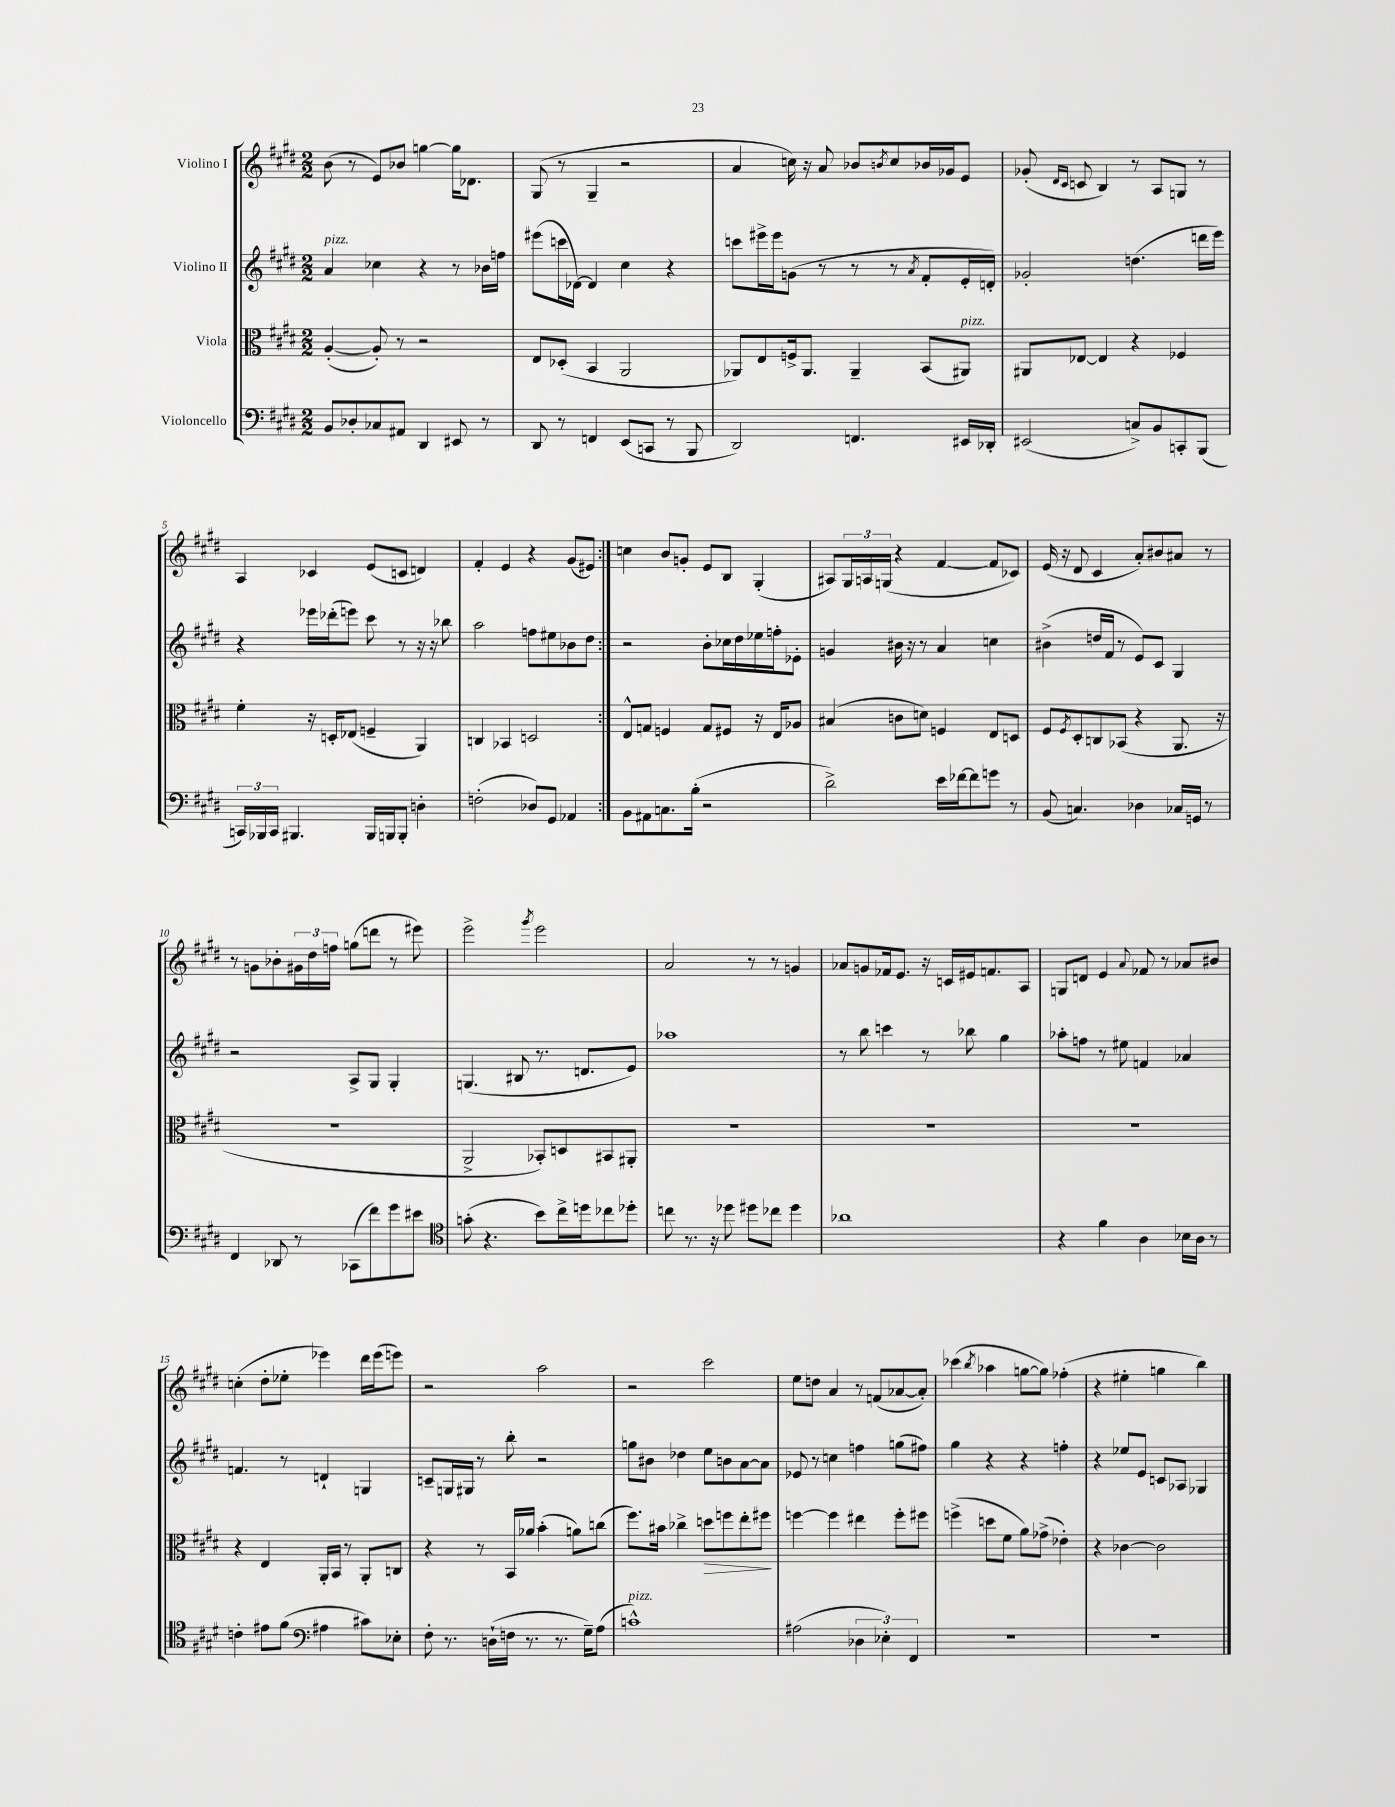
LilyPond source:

<<
\new StaffGroup <<
\new Staff = "s0" \with { instrumentName = "Violino I" } {
    \clef treble \key e \major \numericTimeSignature \time 2/2
    \repeat volta 2 { b'8( r8 e'8) bes'8 g''4~ g''16 des'8. |
    gis8( r8 gis4-- r2 |
    a'4 c''16) r16 a'8 bes'8 \acciaccatura { b'8 } c''8 bes'16 ges'16 e'8 |
    ges'8-.( \grace { dis'16 cis'16 } c'8 b4) r8 a8 g8 r8 |
    a4 ces'4 e'8( c'8 d'4) |
    fis'4-. e'4 r4 gis'8( eis'8) | }
    c''4 b'8 g'8-. e'8 b8 gis4-.( |
    ais8) \tuplet 3/2 { gis16 a16 g16( } r4 fis'4~ fis'8 ces'8) |
    e'16( r16 dis'8 cis'4 a'8-.) bis'8 ais'8 r8 |
    r8 g'8 bes'8-. \tuplet 3/2 { gis'16 dis''16 f''16 } g''8( d'''8 r8 eis'''8) |
    e'''2-> \acciaccatura { gis'''8 } e'''2 |
    a'2 r8 r8 g'4 |
    aes'8 g'8 fes'16 e'8. r16 c'16 eis'16 f'8. a8 |
    g8 d'8 e'4 \appoggiatura { a'8 } fes'8 r8 aes'8 bis'8 |
    c''4-.( dis''8-. ees''8-. ees'''4) dis'''16 ees'''16( e'''8) |
    r2 a''2 |
    r2 cis'''2 |
    e''8 d''8 a'4 r8 f'8( aes'8~ aes'8-.) |
    ces'''4( \acciaccatura { b''8 } aes''4 g''8~ g''8) fes''4-.( |
    r4 eis''4-. g''4 b''4) \bar "|." |
}
\new Staff = "s1" \with { instrumentName = "Violino II" } {
    \clef treble \key e \major \numericTimeSignature \time 2/2
    \repeat volta 2 { a'4^\markup { \italic "pizz." } ces''4 r4 r8 bes'16 f''16 |
    eis'''8( c'''16 des'16~) des'4 cis''4 r4 |
    c'''8 eis'''16-> eis'''16 g'8( r8 r8 r8 \acciaccatura { a'8 } fis'8-. e'16-. d'16-.) |
    ges'2-. d''4.( d'''16 e'''16) |
    r4 ees'''16 des'''16-.( e'''8) cis'''8 r8 r16 r16 bes''8 |
    a''2 f''8 eis''8 bes'8 dis''8 | }
    r2 b'8-. ces''16 dis''16 ees''16 f''16-. ees'8-. |
    g'4 bis'16 r16 r8 a'4 c''4 |
    bis'4->( d''16 fis'16 r8 e'8) cis'8 gis4 |
    r2 a8-> gis8 gis4-. |
    g4.( bis8 r8. d'8. e'8) |
    aes''1 |
    r8 b''8 c'''4 r8 bes''8 gis''4 |
    aes''8-. f''8 r8 eis''8 f'4 aes'4 |
    f'4. r8 d'4-! g4 |
    c'8-- g16 gis16 r8 b''8-. r2 |
    g''8 bis'8 des''4 e''8 b'8 a'8~ a'8 |
    ees'8 r8 c''4 f''4 g''8( fis''8) |
    gis''4 r4 r4 f''4-. |
    r4 ees''8 e'8 c'8 aes8 ges4 \bar "|." |
}
\new Staff = "s2" \with { instrumentName = "Viola" } {
    \clef alto \key e \major \numericTimeSignature \time 2/2
    \repeat volta 2 { a4~-.( a8-.) r8 r2 |
    e8 des8-.( b,4 a,2 |
    aes,8) e8 f16-> aes,8. aes,4-- b,8( ais,8^\markup { \italic "pizz." }) |
    ais,8 ees8~ ees4 r4 fes4 |
    fis'4-. r16 d16-. ees8( f4-- a,4) |
    c4 bes,4 d2 | }
    e8-^ g8 f4 g8 fis8 r16 e16 aes8 |
    bis4( c'8 d'8) f4 e8 d8 |
    fis8 \acciaccatura { fis8 } dis8-. c8 bes,8( r4 a,8. r16 |
    r1 |
    a,2-> bes,8-.) d8 bis,8 ais,8-. |
    R1 |
    R1 |
    R1 |
    r4 e4 a,16-. b,16 r8 a,8-. c8 |
    r4 r8 b,16 aes'16 b'4-.( a'8) c''8( |
    fis''8.) bis'16 ces''4-> d''8\> f''8 e''8-. fis''8\! |
    f''4~ f''4 eis''4 f''8-. fis''8 |
    f''4->( d''8 fis'8 a'8) ges'8->( ees'4-.) |
    r4 ces'4~ ces'2 \bar "|." |
}
\new Staff = "s3" \with { instrumentName = "Violoncello" } {
    \clef bass \key e \major \numericTimeSignature \time 2/2
    \repeat volta 2 { b,8 des8-. ces8 ais,8 dis,4 eis,8 r8 |
    dis,8 r8 f,4 e,8( c,8 r8 b,,8 |
    dis,2) f,4. eis,16 des,16-. |
    eis,2( c8->) b,8 c,8-. b,,8( |
    \tuplet 3/2 { c,16) bes,,16 c,16 } bis,,4. bis,,16 b,,16 b,,8-. d4-. |
    f2-.( des8) gis,8 aes,4 | }
    b,8 ais,8 c8. b16-.( r2 |
    dis'2->) e'16 fes'16~ fes'8 g'8 r8 |
    b,8( c4.) des4 ces16 g,16 r8 |
    fis,4 des,8 r8 ces,8( fis'8) gis'8 eis'8 |
    \clef tenor g'8-.( r4. b'8) cis''16-> d''16 ces''8 des''8-. |
    c''8 r8. r16 des''8 dis''8 ces''8 dis''4 |
    aes'1 |
    r4 fis'4 a4 bes16 a16 r8 |
    c'4-. eis'8 fis'8( \clef bass ais4 cis'8) ees8-. |
    fis8-. r8. d16-!( f16 r8. r8. gis16--) a8( |
    c'1-^^\markup { \italic "pizz." }) |
    ais2( \tuplet 3/2 { des4 ees4-.) fis,4 } |
    R1 |
    R1 \bar "|." |
}
>>
>>
